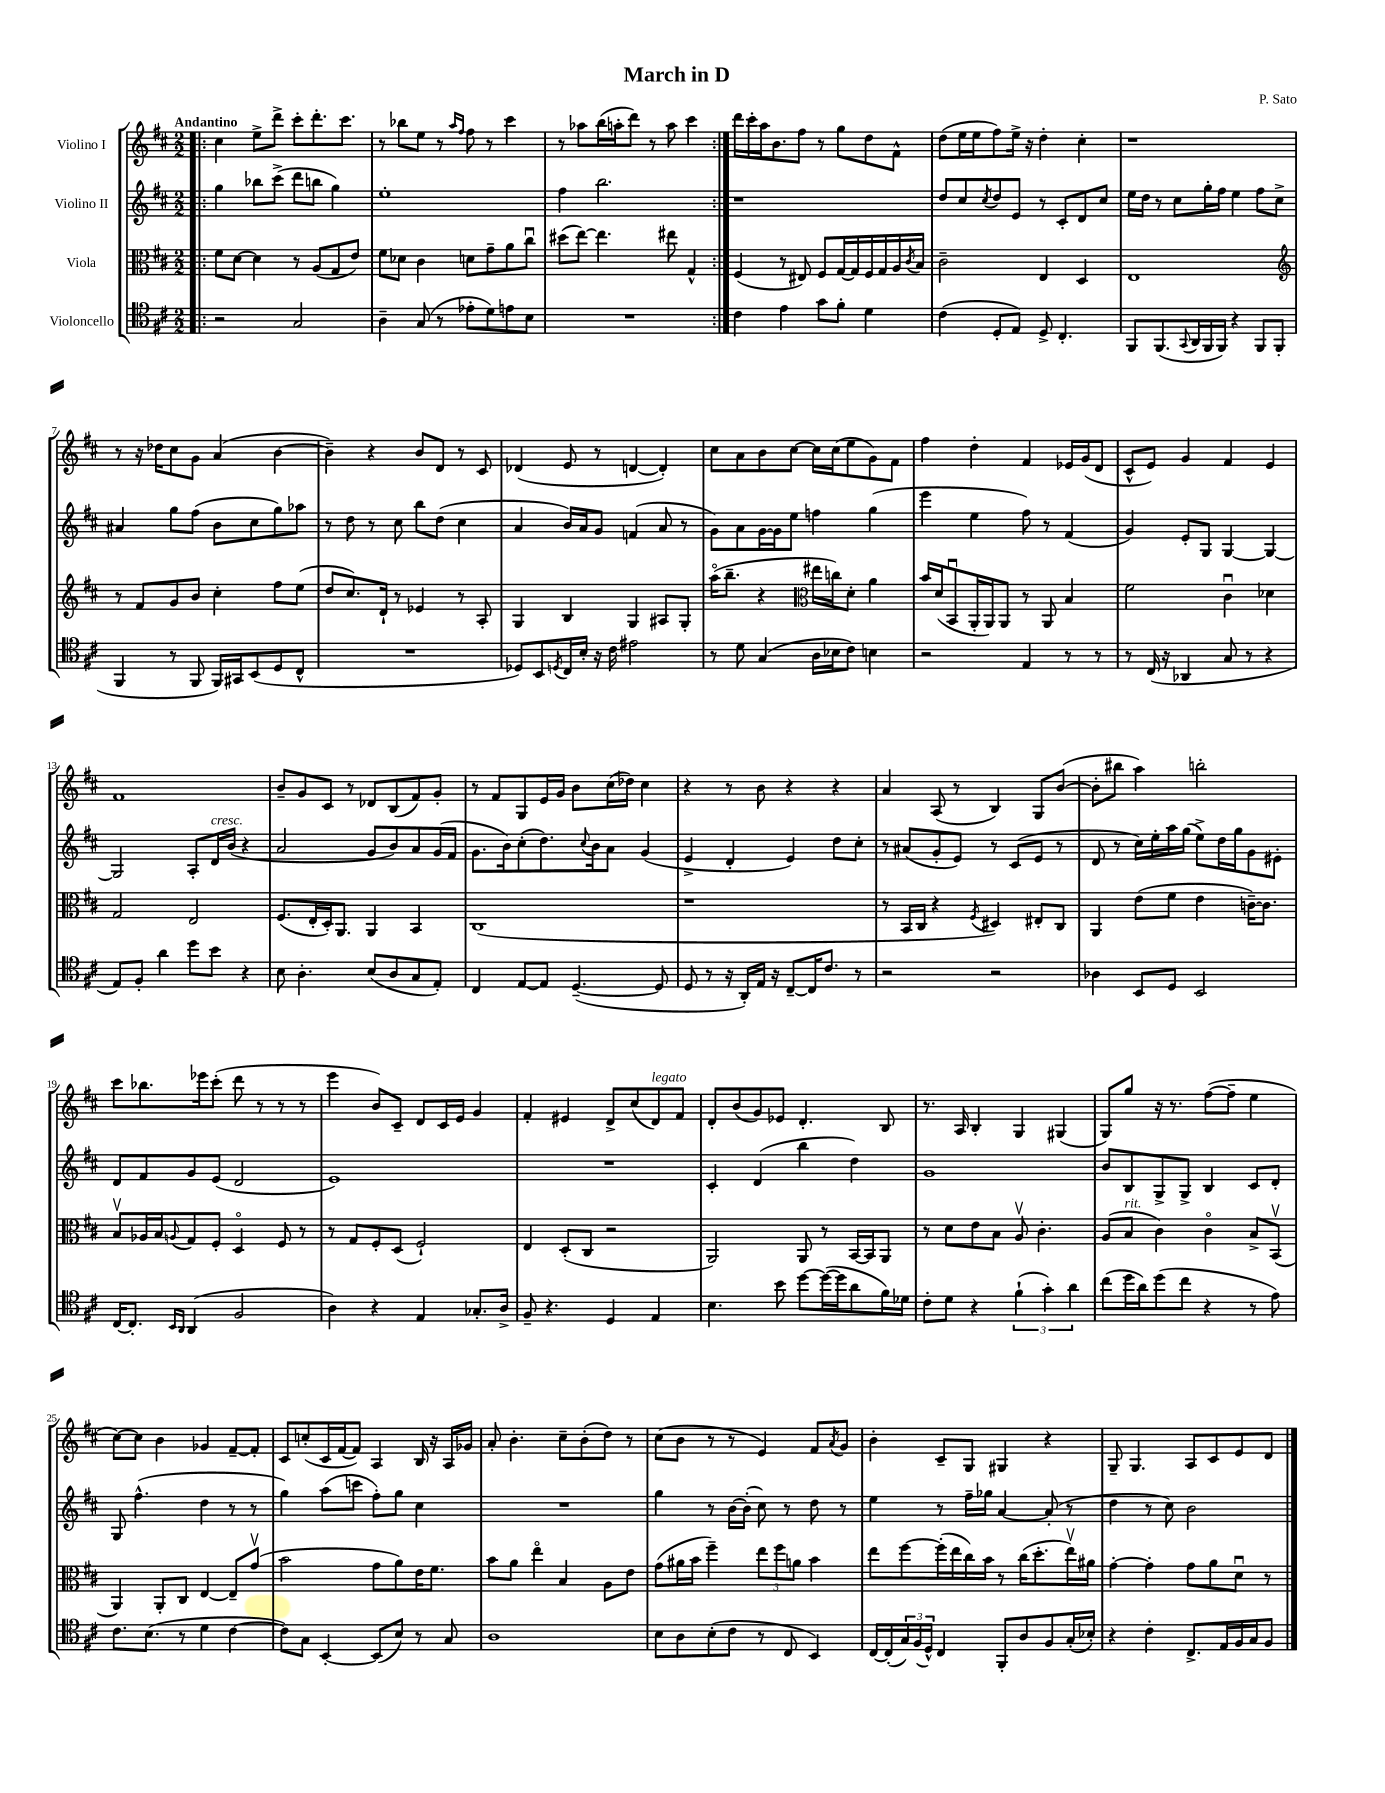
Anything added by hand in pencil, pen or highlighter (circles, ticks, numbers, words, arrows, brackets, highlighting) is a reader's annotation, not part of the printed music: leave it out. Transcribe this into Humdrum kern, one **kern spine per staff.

**kern	**kern	**kern	**kern
*staff4	*staff3	*staff2	*staff1
*clefC4	*clefC3	*clefG2	*clefG2
*k[f#c#]	*k[f#c#]	*k[f#c#]	*k[f#c#]
*M2/2	*M2/2	*M2/2	*M2/2
=!|:	=!|:	=!|:	=!|:
2r	8f#	4gg	4cc#
.	[8d	.	.
.	4d]	8bb-	8ee^
.	.	(8ccc#^	8ddd^
2G	8r	8ddd	8ccc#'
.	(8A	8bb	8.ddd'
.	8G	4gg)	.
.	.	.	8.ccc#
.	8e)	.	.
=	=	=	=
4A~	8f#	1ee'	8r
.	8d-	.	8bb-
(8G	4c#	.	8ee
8r	.	.	8r
.	.	.	16qqaa
.	.	.	16qqff#
8e-'	8d	.	8ff#
8d)	8g~	.	8r
8e	8a	.	4ccc#
8B	8cc#u	.	.
=	=	=	=
1r	(8dd#	4ff#	8r
.	[8ee)	.	8aa-
.	4.ee]	2.bb	(16bb
.	.	.	16aa'
.	.	.	8ddd)
.	.	.	8r
.	8ee#	.	8aa
.	4G^^	.	4ccc#
=:|!	=:|!	=:|!	=:|!
4c#	(4F#	1r	16ddd
.	.	.	16ccc#'
.	.	.	16aa
.	.	.	8.b
4e	8r	.	.
.	8E#)	.	8ff#
8g	8F#	.	8r
8f#'	[16G	.	8gg
.	16G]	.	.
4d	16F#	.	8dd
.	16G	.	.
.	16A	.	8f#^^
.	8qc#	.	.
.	16B	.	.
=	=	=	=
(4c#	2c#~	8dd	(8dd
.	.	8cc#	16ee
.	.	.	16ee
.	.	8qcc#	.
8D'	.	8dd	8ff#)
8E)	.	8e	16ee^
.	.	.	16r
8D^	4E	8r	4dd'
4.C#'	.	8c#'	.
.	4D	8d	4cc#'
.	.	8cc#	.
=	=	=	=
8FF#	1E	16ee	1r
.	.	16dd	.
(8.FF#	.	8r	.
.	.	8cc#	.
8qqGG	.	.	.
16AA	.	.	.
16FF#	.	16gg'	.
16FF#)	.	16ff#	.
4r	.	4ee	.
8FF#	.	8ff#	.
(8FF#	.	8cc#^	.
=	=	=	=
*	*clefG2	*	*
4FF#	8r	4a#	8r
.	8f#	.	16r
.	.	.	16dd-
8r	8g	8gg	8cc#
8FF#	8b	(8ff#	8g
16FF#)	4cc#'	8b	(4a
16GG#	.	.	.
(8BB	.	8cc#	.
8D	8ff#	8gg)	[4b
8C#^^	(8ee	8aa-	.
=	=	=	=
1r	8dd	8r	4b~])
.	8.cc#)	8dd	.
.	.	8r	4r
.	16d`	.	.
.	8r	8cc#	.
.	4e-	8bb	8b
.	.	(8dd	8d
.	8r	4cc#	8r
.	8A'	.	8c#
=	=	=	=
8D-)	4G	4a	(4d-
8BB	.	.	.
8qD	.	.	.
16C#	4B	16b)	8e
16B'	.	16a	.
16r	.	8g	8r
16c#	.	.	.
2e#	4G	(4f	[4d
.	8A#	8a	4d'])
.	8G'	8r	.
=	=	=	=
8r	(16aao	8g)	8cc#
.	8.bb~	.	.
8d	.	8a	8a
(4G	4r	[16g	8b
.	.	16g]	.
.	.	8ee	[8cc#
*	*clefC3	*	*
16A	16ee#	4ff	16cc#]
16B-	16cc)	.	(16cc#
8c#)	8d'	.	8ee
4B	4a	(4gg	8g)
.	.	.	8f#
=	=	=	=
2r	16b	4eee	4ff#
.	(16d	.	.
.	8BBu	.	.
.	16AA'	4ee	4dd'
.	16AA)	.	.
.	8AA	.	.
4E	8r	8ff#)	4f#
.	8AA	8r	.
8r	4B	(4f#	16e-
.	.	.	(16g
8r	.	.	8d
=	=	=	=
8r	2f#	4g)	8c#^^
(16C#	.	.	8e)
16r	.	.	.
4AA-	.	8e'	4g
.	.	8G	.
8G	4c#u	[4G	4f#
8r	.	.	.
4r	4d-	4G_	4e
=	=	=	=
8E)	2G	2G]	1f#
8F#'	.	.	.
4a	.	.	.
8dd	2E	8A'	.
8b	.	16d	.
.	.	(16b	.
4r	.	4r	.
=	=	=	=
8B	(8.F#	2a	8b~
4.A'	.	.	8g
.	16E'	.	.
.	16D')	.	8c#
.	8.AA	.	.
.	.	.	8r
(8B	4AA	8g	8d-
8A	.	8b)	(8B
8G	4BB	8a	8f#)
8E')	.	(16g	8g'
.	.	16f#	.
=	=	=	=
4C#	(1C#	8.g	8r
.	.	.	8f#
.	.	16b)	.
[8E	.	(8cc#'	8G
8E]	.	8.dd)	16e
.	.	.	16g
([4.D~	.	.	8b
.	.	8qqcc#	.
.	.	16b	.
.	.	8a	(16cc#
.	.	.	16dd-)
.	.	(4g	4cc#
8D]	.	.	.
=	=	=	=
8D	1r	4e^	4r
8r	.	.	.
16r	.	4d'	8r
16AA')	.	.	.
16E	.	.	8b
16r	.	.	.
[8C#~	.	4e)	4r
16C#]	.	.	.
8.c#	.	.	.
.	.	8dd	4r
8r	.	8cc#'	.
=	=	=	=
2r	8r	8r	4a
.	16BB	(8a#	.
.	16C#	.	.
.	4r	8g'	(8A
.	.	8e)	8r
.	8qF#	.	.
2r	4D#)	8r	4B)
.	.	(8c#	.
.	8E#'	8e	8G
.	8C#	8r	([8b
=	=	=	=
4A-	4AA	8d	8b']
.	.	8r	8bb#
8BB	(8e	16cc#)	4aa)
.	.	16ee'	.
8D	8f#	16aa	.
.	.	(16gg	.
2BB	4e	8ee^)	2bb'
.	.	16dd	.
.	.	16gg	.
.	[16c~)	8g	.
.	8.c]	.	.
.	.	8e#'	.
=	=	=	=
[16C#	8Bv	8d	8ccc#
8.C#']	.	.	.
.	16A-	8f#	8.bb-
.	16B	.	.
16qqBB	.	.	.
16qqAA	8qqA	.	.
(4AA	8G	8g	.
.	.	.	16eee-
.	8F#'	(8e	(8ccc#'
2F#	4Do	2d	8ddd
.	.	.	8r
.	8F#	.	8r
.	8r	.	8r
=	=	=	=
4A)	8r	1e)	4eee
.	8G	.	.
4r	8F#'	.	8b)
.	(8D	.	8c#~
4E	2F#`)	.	8d
.	.	.	16c#
.	.	.	16e
8.G-'	.	.	4g
16A^	.	.	.
=	=	=	=
8F#~	4E	1r	4f#'
4.r	.	.	.
.	(8D'	.	4e#
.	8C#	.	.
4D	2r	.	8d^
.	.	.	(8cc#
4E	.	.	8d)
.	.	.	8f#
=	=	=	=
4.B	2AA)	4c#'	8d'
.	.	.	(8b
.	.	(4d	8g)
8b	.	.	8e-
[8dd	8AA	4bb	4.d'
(16dd_	8r	.	.
16dd]	.	.	.
8a	[16BB	4dd)	.
.	16BB]	.	.
16f#)	8AA	.	8B
16d-	.	.	.
=	=	=	=
8c#'	8r	1g	8.r
8d	8d	.	.
.	.	.	16A
4r	8e	.	4B'
.	8B	.	.
(6f#`	8Av	.	4G
.	4.c#'	.	.
6g')	.	.	.
.	.	.	(4G#
6a	.	.	.
=	=	=	=
(8cc#	(8A	8b	8G)
16dd	8B	8B	8gg
16a)	.	.	.
(8dd	4c#)	8G^	16r
.	.	.	8.r
8cc#	.	8G^	.
4r	4c#o	4B	([8ff#
.	.	.	8ff#~]
8r	8B^	8c#	4ee
8e)	(8BBv	8d'	.
=	=	=	=
8.c#	4AA)	8G	[8cc#)
.	.	(4.ff#^^	8cc#]
(8.B	.	.	.
.	8AA'	.	4b
8r	8C#	.	.
4d	[4E	4dd	4g-
[4c#	8E~]	8r	[8f#~
.	(8gv	8r	8f#']
=	=	=	=
8c#])	2b	4gg)	8c#
8G	.	.	(8cc'
[4BB'	.	(8aa	16c#
.	.	.	[16f#
.	.	8ccc	8f#])
(8BB]	8g	8ff#')	4A
8B)	8a)	8gg	.
8r	16e	4cc#	16B
.	8.f#	.	16r
8G	.	.	16A
.	.	.	16g-
=	=	=	=
1A	8b	1r	8a'
.	8a	.	4.b'
.	4eeo	.	.
.	4B	.	8cc#~
.	.	.	(8b'
.	8A	.	8dd)
.	8e	.	8r
=	=	=	=
8B	(8g	4gg	(8cc#
8A	16a#	.	8b
.	16b	.	.
(8B'	4ff#~)	8r	8r
8c#	.	[16b	8r
.	.	(16b']	.
8r	12ee	8cc#)	4e)
.	12ff#	.	.
8C#	.	8r	.
.	12a	.	.
4BB)	4b	8dd	8f#
.	.	.	8qa
.	.	8r	8g
=	=	=	=
[16C#	8ee	4ee	4b'
(16C#']	.	.	.
24G)	[8ff#	.	.
(24F#	.	.	.
24D^^)	.	.	.
4C#	(16ff#']	8r	8c#~
.	16ee	.	.
.	16cc#)	16ff#~	8G
.	16b	16gg-	.
8FF#'	8r	[4a	4G#
8A	(16cc#	.	.
.	8.dd'	.	.
8F#	.	(8a']	4r
(16G'	16eev)	8r	.
16B-')	16a#	.	.
=	=	=	=
4r	[4g'	4dd	8G~
.	.	.	4.G
4c#'	4g']	8r	.
.	.	8cc#)	.
8.C#^	8g	2b	8A
.	8a	.	8c#
16E	.	.	.
16F#	8du	.	8e
16G	.	.	.
8F#	8r	.	8d
==	==	==	==
*-	*-	*-	*-
